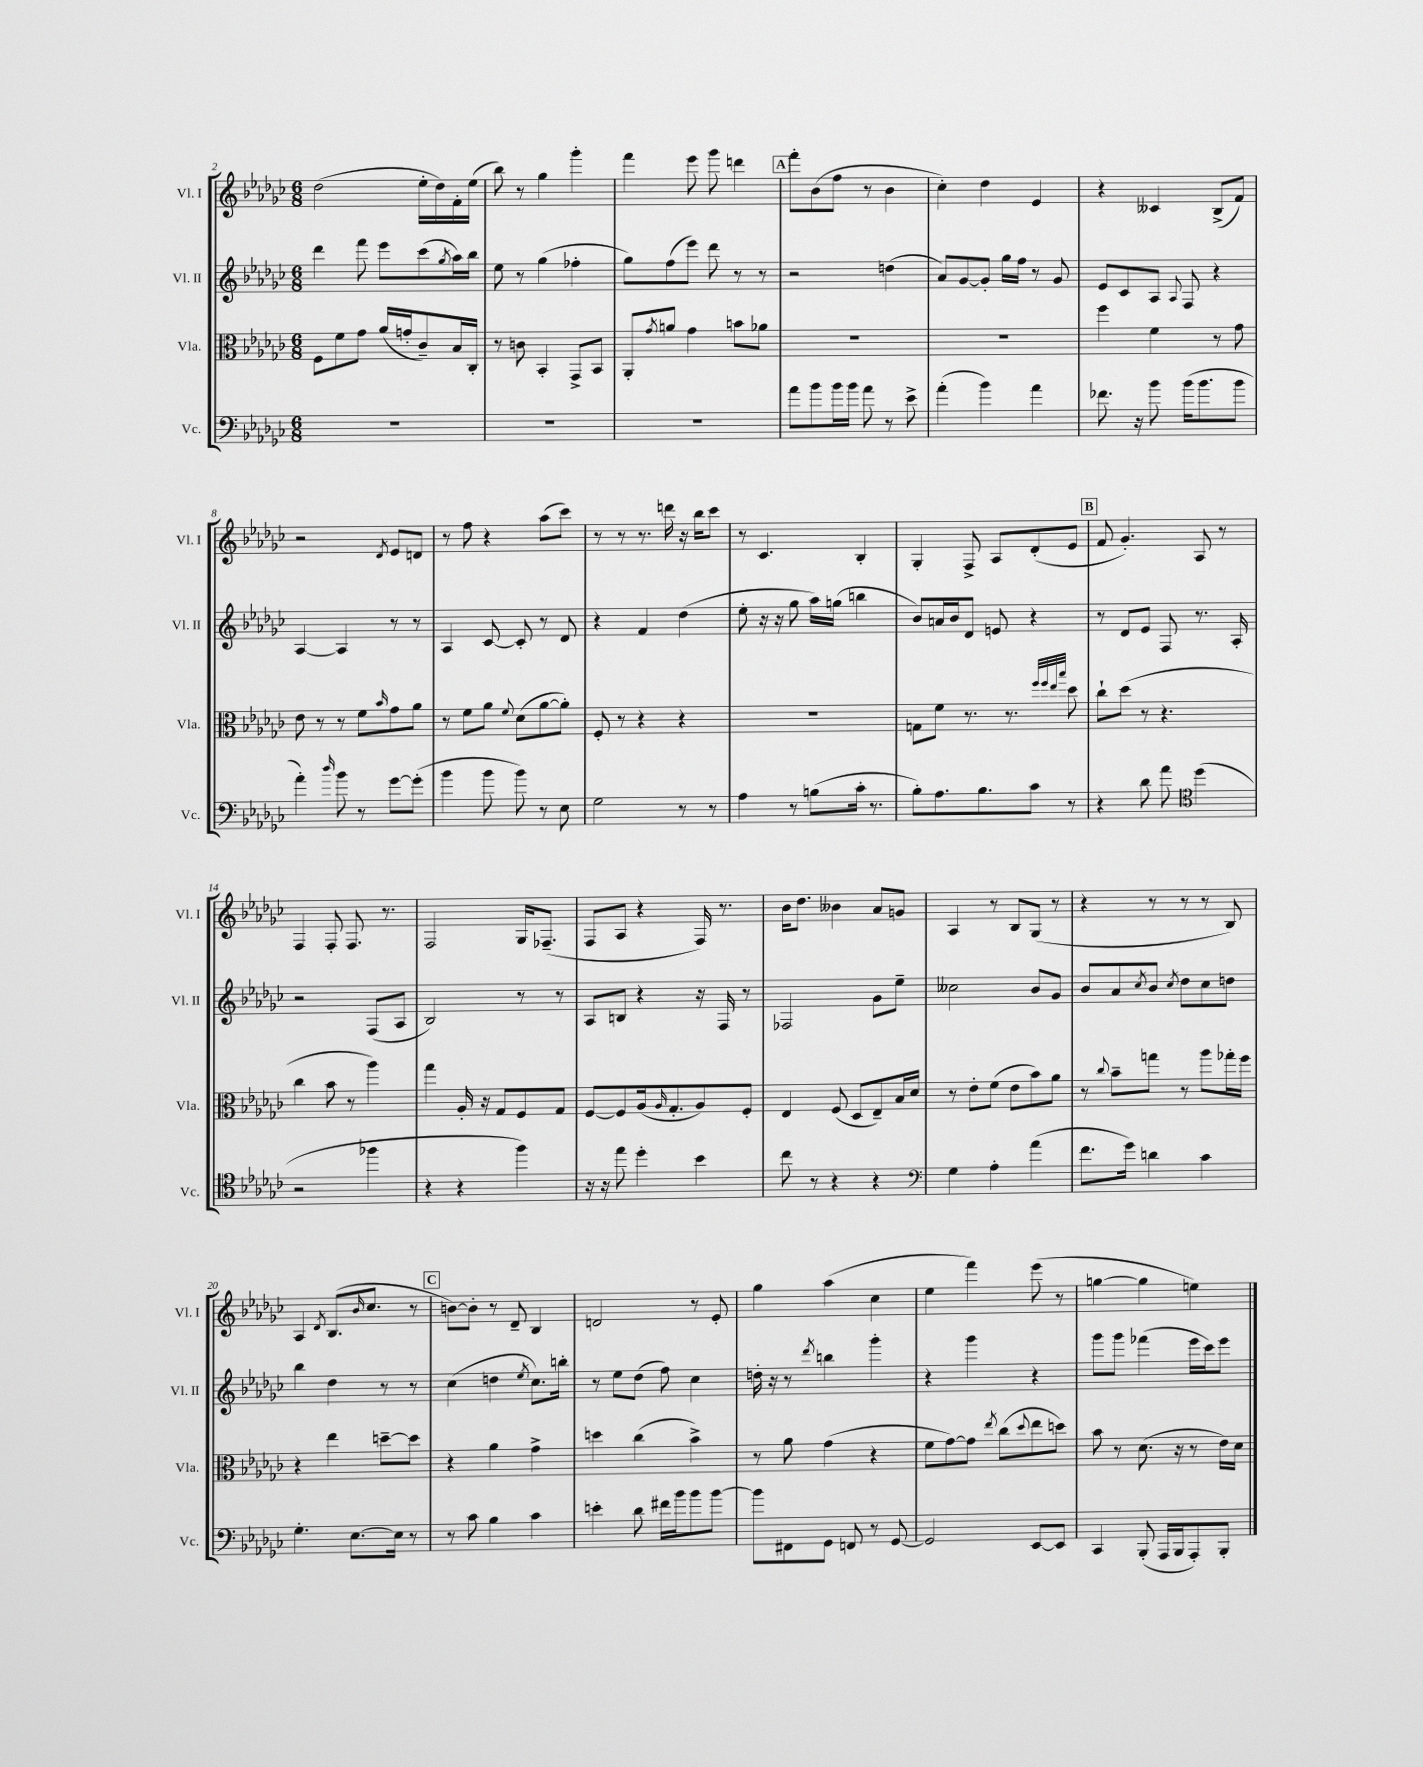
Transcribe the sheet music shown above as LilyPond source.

<<
\new StaffGroup <<
\new Staff = "s0" \with { instrumentName = "Vl. I" shortInstrumentName = "Vl. I" } {
    \clef treble \key ges \major \numericTimeSignature \time 6/8
    des''2( ees''16-. des''16) f'16-. ees''16( |
    bes''8) r8 ges''4 ges'''4-. |
    f'''4 ees'''8 ges'''8 d'''4 |
    \mark \markup { \box "A" } f'''8-. bes'8( f''8 r8 bes'4 |
    ces''4-.) des''4 ees'4 |
    r4 ceses'4 bes8->( f'8) |
    r2 \acciaccatura { des'8 } ees'8 d'8 |
    r8 f''8 r4 aes''8( ces'''8) |
    r8 r8 r8. d'''16 r16 bes''16 ces'''8 |
    r8 ces'4. bes4-. |
    ges4-. f8-> aes8 des'8-.( ees'8 |
    \mark \markup { \box "B" } f'8 ges'4.-.) aes8 r8 |
    f4 f8-. f8. r8. |
    f2 ges16 fes8.--( |
    f8 aes8 r4 f16) r8. |
    bes'16 des''8. beses'4 aes'8 g'8 |
    aes4 r8 bes8 ges8( r8 |
    r4 r8 r8 r8 bes8) |
    aes4 \acciaccatura { des'8 } bes8.( \grace { bes'16 } ces''8. r8 |
    \mark \markup { \box "C" } b'8~) b'8-. r8 des'8-- bes4 |
    d'2 r8 ees'8-. |
    ges''4 aes''4( ces''4 |
    ees''4 f'''4) ees'''8( r8 |
    g''4~ g''4 e''4) \bar "|." |
}
\new Staff = "s1" \with { instrumentName = "Vl. II" shortInstrumentName = "Vl. II" } {
    \clef treble \key ges \major \numericTimeSignature \time 6/8
    des'''4 f'''8 ees'''8 ces'''8( \acciaccatura { ges''8 } aes''16) bes''16 |
    ees''8 r8 ges''4( fes''4-. |
    ges''8) f''8( ees'''8) des'''8 r8 r8 |
    \mark \markup { \box "A" } r2 d''4( |
    aes'8) ges'8~ ges'8-. ges''16 f''16 r8 ges'8 |
    ees'8 ces'8 aes8 \appoggiatura { aes8 } f8 r4 |
    aes4~ aes4 r8 r8 |
    aes4 ces'8~ ces'8-. r8 des'8 |
    r4 f'4 des''4( |
    ees''8-. r16 r16 ges''8 aes''16) g''16( b''4 |
    bes'8) a'16 bes'16 des'8 e'8 r4 |
    \mark \markup { \box "B" } r8 des'8 ees'8 f8 r8. aes16-. |
    r2 f8( aes8 |
    bes2) r8 r8 |
    aes8 b8 r4 r16 f16 r8 |
    fes2 ges'8 ees''8-- |
    ceses''2 bes'8 ges'8 |
    bes'8 aes'8 \acciaccatura { ces''8 } bes'8 \acciaccatura { ces''8 } des''8 ces''8 d''8 |
    bes''4 des''4 r8 r8 |
    \mark \markup { \box "C" } ces''4( d''4 \acciaccatura { ees''8 } ces''8.) b''16-. |
    r8 ees''8 des''8( f''8) ces''4 |
    d''16-. r16 r8 \acciaccatura { des'''8 } b''4 ges'''4-. |
    r4 ges'''4 r4 |
    ges'''8 ges'''8 fes'''4( ees'''16 ces'''16) ees'''8 \bar "|." |
}
\new Staff = "s2" \with { instrumentName = "Vla." shortInstrumentName = "Vla." } {
    \clef alto \key ges \major \numericTimeSignature \time 6/8
    f8 f'8 ges'8 aes'16( g'16-. ces'8--) bes16 ces16-. |
    r8 c'8 bes,4-. ges,8-> bes,8 |
    aes,8-. \acciaccatura { ges'8 } a'8 ges'4 b'8 aes'8 |
    \mark \markup { \box "A" } R2. |
    R2. |
    f''4 f'4 r8 ges'8 |
    ees'8 r8 r8 f'8 \grace { bes'16 } ges'8 aes'8 |
    r8 f'8 aes'8 \appoggiatura { f'8 } des'8( aes'8~ aes'8-.) |
    f8-. r8 r4 r4 |
    r2. |
    g8 f'8 r8. r8. \grace { f''32 f''32 ees''32 bes''32 } des''8 |
    \mark \markup { \box "B" } ces''8-! des''8( r8 r4. |
    ces''4 bes'8 r8 aes''4) |
    ges''4 aes16-. r16 ges8 f8 ges8 |
    f8~ f8 aes16( \grace { aes16 } ges8.-. aes8) f8-. |
    ees4 f8( des8 ees8--) bes16 des'16 |
    r8 ees'8-. f'8( ees'8 bes'8) aes'8 |
    r8 \appoggiatura { ces''8 } bes'8-- g''8 r8 aes''8 ges''16-. f''16 |
    r4 ees''4 d''8~-- d''8 |
    \mark \markup { \box "C" } r4 aes'4 ges'4-> |
    d''4 ces''4( bes'4->) |
    r8 aes'8 ges'4( r4 |
    f'8 ges'8~) ges'8 \acciaccatura { ees''8 } ces''8( \appoggiatura { des''8 } ees''8 d''8) |
    bes'8 r8 des'8.( r16 r8 ees'16) des'16 \bar "|." |
}
\new Staff = "s3" \with { instrumentName = "Vc." shortInstrumentName = "Vc." } {
    \clef bass \key ges \major \numericTimeSignature \time 6/8
    R2. |
    R2. |
    R2. |
    \mark \markup { \box "A" } aes'8 bes'8 bes'16 bes'16 aes'8 r8 ees'8-> |
    aes'4-.( bes'4) aes'4 |
    fes'8. r16 bes'8 bes'16( bes'8. bes'8 |
    aes'4-.) \grace { des''16 } bes'8 r8 ges'8~ ges'8-.( |
    bes'4 bes'8 bes'8) r8 ees8 |
    ges2 r8 r8 |
    aes4 r8 b8( ces'16-. r8. |
    bes8-.) aes8. bes8. ces'8 r8 |
    \mark \markup { \box "B" } r4 des'8 aes'8 \clef tenor des''4( |
    r2 fes''4 |
    r4 r4 f''4) |
    r16 r16 ees''8 des''4-. bes'4 |
    ces''8 r8 r4 r4 |
    \clef bass ges4 aes4-. aes'4( |
    f'8. ges'16) d'4 ces'4 |
    ges4.-. ees8.~ ees16 r8 |
    \mark \markup { \box "C" } r8 ces'8 bes4 ces'4 |
    e'4-. des'8 fis'16 bes'16 bes'8 bes'8~ |
    bes'8 fis,8 ges,8 f,8 r8 ges,8~ |
    ges,2 ees,8~ ees,8 |
    ces,4 bes,,8-.( aes,,16 bes,,16 aes,,8-.) bes,,8-. \bar "|." |
}
>>
>>
\layout { \context { \Score currentBarNumber = #2 } }
